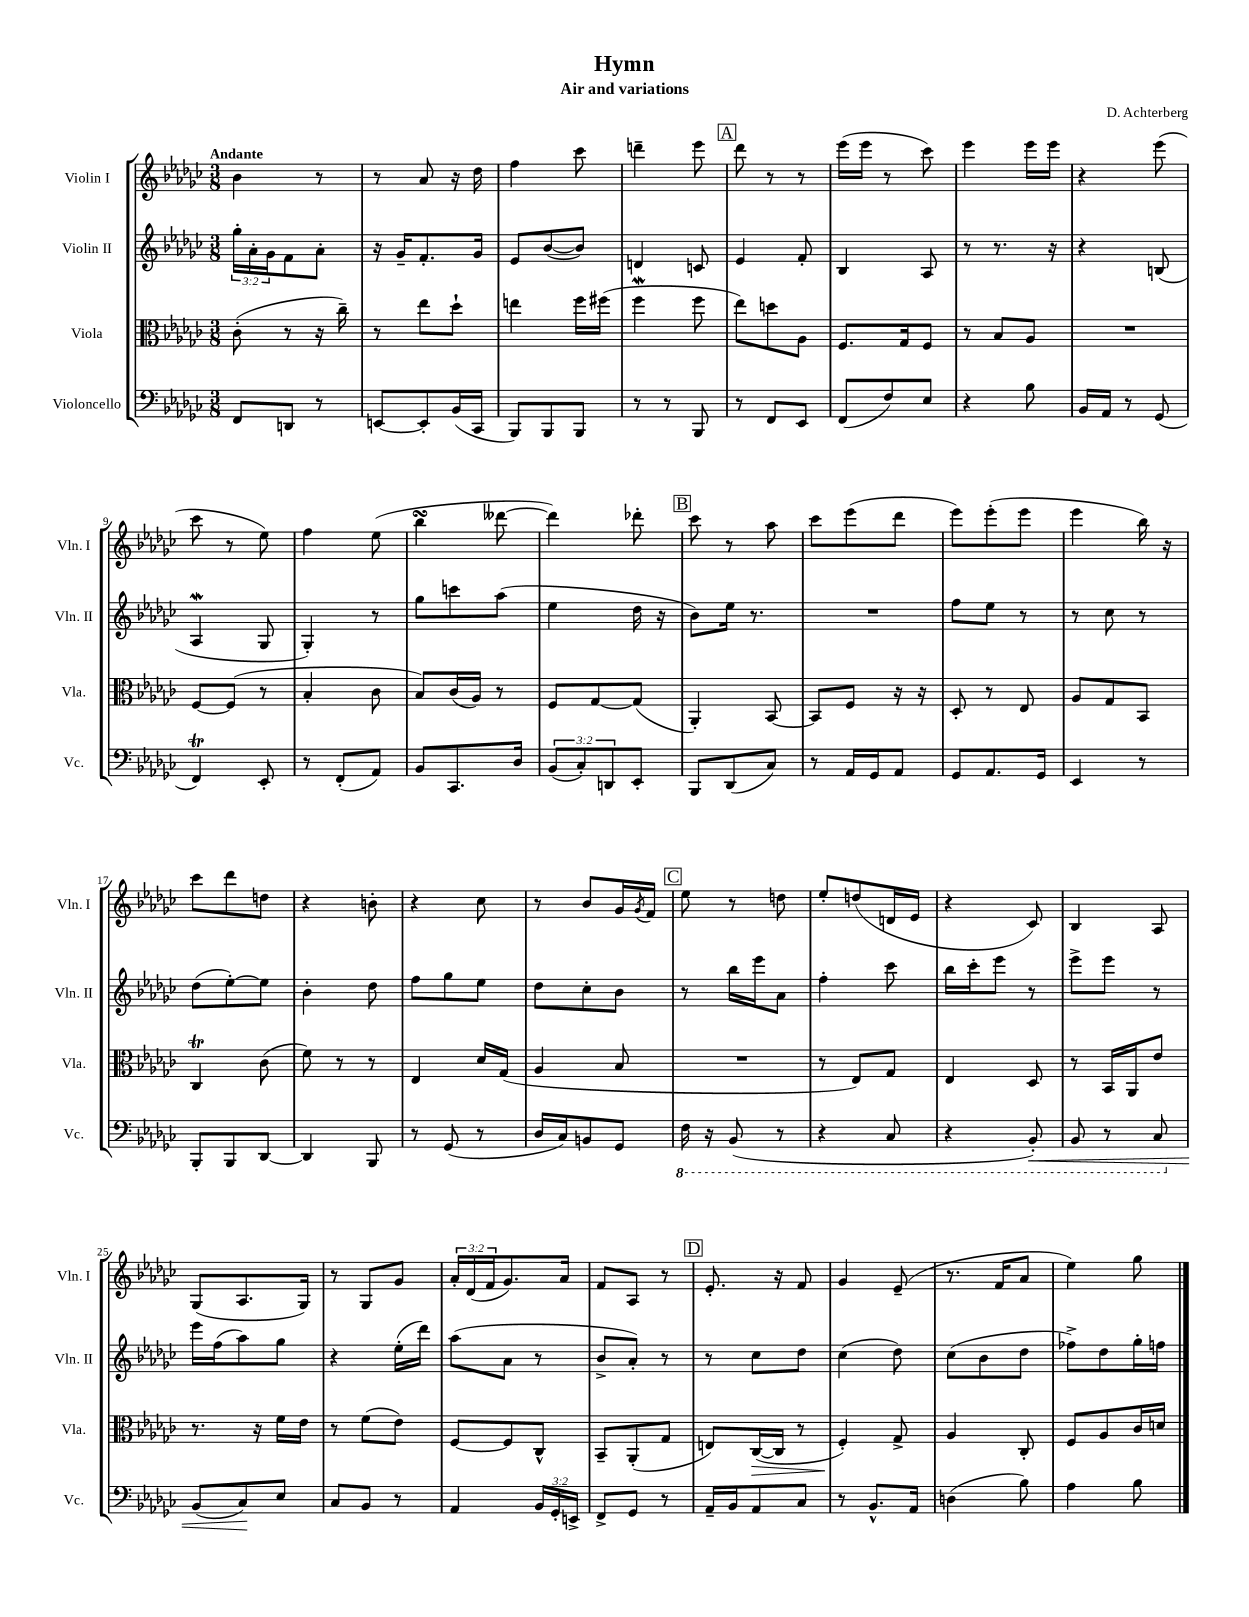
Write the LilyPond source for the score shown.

\header { title = "Hymn" composer = "D. Achterberg" subtitle = "Air and variations" }
<<
\new StaffGroup <<
\new Staff = "s0" \with { instrumentName = "Violin I" shortInstrumentName = "Vln. I" } {
    \clef treble \key ges \major \numericTimeSignature \time 3/8 \override Staff.TupletNumber.text = #tuplet-number::calc-fraction-text \tempo "Andante"
    bes'4 r8 |
    r8 aes'8 r16 des''16 |
    f''4 ces'''8 |
    d'''4-- ees'''8 |
    \mark \markup { \box "A" } des'''8 r8 r8 |
    ees'''16( ees'''16 r8 ces'''8) |
    ees'''4 ees'''16 ees'''16 |
    r4 ees'''8( |
    ces'''8 r8 ees''8) |
    f''4 ees''8( |
    bes''4\turn deses'''8~ |
    deses'''4) des'''8-. |
    \mark \markup { \box "B" } ces'''8 r8 aes''8 |
    ces'''8 ees'''8( des'''8 |
    ees'''8) ees'''8-.( ees'''8 |
    ees'''4 bes''16) r16 |
    ces'''8 des'''8 d''8 |
    r4 b'8-. |
    r4 ces''8 |
    r8 bes'8 ges'16 \acciaccatura { ges'8 } f'16 |
    \mark \markup { \box "C" } ees''8 r8 d''8 |
    ees''8-. d''8( d'16 ees'16 |
    r4 ces'8) |
    bes4 aes8 |
    ges8( aes8. ges16) |
    r8 ges8 ges'8 |
    \tuplet 3/2 { aes'16-. des'16( f'16 } ges'8.) aes'16 |
    f'8 aes8 r8 |
    \mark \markup { \box "D" } ees'8.-. r16 f'8 |
    ges'4 ees'8--( |
    r8. f'16 aes'8 |
    ees''4) ges''8 \bar "|." |
}
\new Staff = "s1" \with { instrumentName = "Violin II" shortInstrumentName = "Vln. II" } {
    \clef treble \key ges \major \numericTimeSignature \time 3/8 \override Staff.TupletNumber.text = #tuplet-number::calc-fraction-text
    \tuplet 3/2 { ges''16-. aes'16-. ges'16 } f'8 aes'8-. |
    r16 ges'16-- f'8.-. ges'16 |
    ees'8 bes'8~( bes'8) |
    d'4 c'8 |
    \mark \markup { \box "A" } ees'4 f'8-. |
    bes4 aes8 |
    r8 r8. r16 |
    r4 b8( |
    aes4\mordent ges8 |
    ges4-.) r8 |
    ges''8 c'''8 aes''8( |
    ees''4 des''16 r16 |
    \mark \markup { \box "B" } bes'8) ees''16 r8. |
    R4. |
    f''8 ees''8 r8 |
    r8 ces''8 r8 |
    des''8( ees''8~-.) ees''8 |
    bes'4-. des''8 |
    f''8 ges''8 ees''8 |
    des''8 ces''8-. bes'8 |
    \mark \markup { \box "C" } r8 bes''16 ees'''16 aes'8 |
    f''4-. ces'''8 |
    bes''16 ces'''16-. ees'''8 r8 |
    ees'''8-> ees'''8 r8 |
    ees'''16 f''16( aes''8) ges''8 |
    r4 ees''16-.( des'''16) |
    aes''8( aes'8 r8 |
    bes'8-> aes'8-.) r8 |
    \mark \markup { \box "D" } r8 ces''8 des''8 |
    ces''4( des''8) |
    ces''8( bes'8 des''8 |
    fes''8->) des''8 ges''16-. f''16 \bar "|." |
}
\new Staff = "s2" \with { instrumentName = "Viola" shortInstrumentName = "Vla." } {
    \clef alto \key ges \major \numericTimeSignature \time 3/8
    ces'8-.( r8 r16 ces''16--) |
    r8 ees''8 des''8-! |
    e''4 f''16 fis''16( |
    f''4\mordent f''8 |
    \mark \markup { \box "A" } ees''8) d''8 aes8 |
    f8. ges16 f8 |
    r8 bes8 aes8 |
    R4. |
    f8~ f8( r8 |
    bes4-. ces'8 |
    bes8) ces'16( aes16) r8 |
    f8 ges8~ ges8( |
    \mark \markup { \box "B" } aes,4-.) bes,8~ |
    bes,8 f8 r16 r16 |
    des8-. r8 ees8 |
    aes8 ges8 bes,8 |
    ces4\trill ces'8( |
    f'8) r8 r8 |
    ees4 des'16 ges16( |
    aes4 bes8 |
    \mark \markup { \box "C" } R4. |
    r8 ees8) ges8 |
    ees4 des8 |
    r8 bes,16 aes,16 ees'8 |
    r8. r16 f'16 ees'16 |
    r8 f'8( ees'8) |
    f8~ f8 ces8-^ |
    bes,8-- aes,8-.( ges8 |
    \mark \markup { \box "D" } e8) ces16~\>( ces16 r8 |
    f4-.\!) ges8-> |
    aes4 ces8-. |
    f8 aes8 ces'16 d'16 \bar "|." |
}
\new Staff = "s3" \with { instrumentName = "Violoncello" shortInstrumentName = "Vc." } {
    \clef bass \key ges \major \numericTimeSignature \time 3/8 \override Staff.TupletNumber.text = #tuplet-number::calc-fraction-text
    f,8 d,8 r8 |
    e,8~ e,8-. bes,16( ces,16 |
    bes,,8) bes,,8 bes,,8 |
    r8 r8 bes,,8 |
    \mark \markup { \box "A" } r8 f,8 ees,8 |
    f,8( f8) ees8 |
    r4 bes8 |
    bes,16 aes,16 r8 ges,8( |
    f,4\trill) ees,8-. |
    r8 f,8-.( aes,8) |
    bes,8 ces,8. des16 |
    \tuplet 3/2 { bes,8( ces8-.) d,8 } ees,8-. |
    \mark \markup { \box "B" } bes,,8 des,8( ces8) |
    r8 aes,16 ges,16 aes,8 |
    ges,8 aes,8. ges,16 |
    ees,4 r8 |
    bes,,8-. bes,,8 des,8~ |
    des,4 bes,,8 |
    r8 ges,8( r8 |
    des16 ces16) b,8 ges,8 |
    \mark \markup { \box "C" } \ottava #-1 f,16 r16 bes,,8( r8 |
    r4 ces,8 |
    r4 bes,,8-.\<) |
    bes,,8 r8 ces,8 \ottava #0 |
    bes,8( ces8\!) ees8 |
    ces8 bes,8 r8 |
    aes,4 \tuplet 3/2 { bes,16 ges,16-. e,16-> } |
    f,8-> ges,8 r8 |
    \mark \markup { \box "D" } aes,16-- bes,16 aes,8 ces8 |
    r8 bes,8.-^ aes,16 |
    d4( bes8) |
    aes4 bes8 \bar "|." |
}
>>
>>
